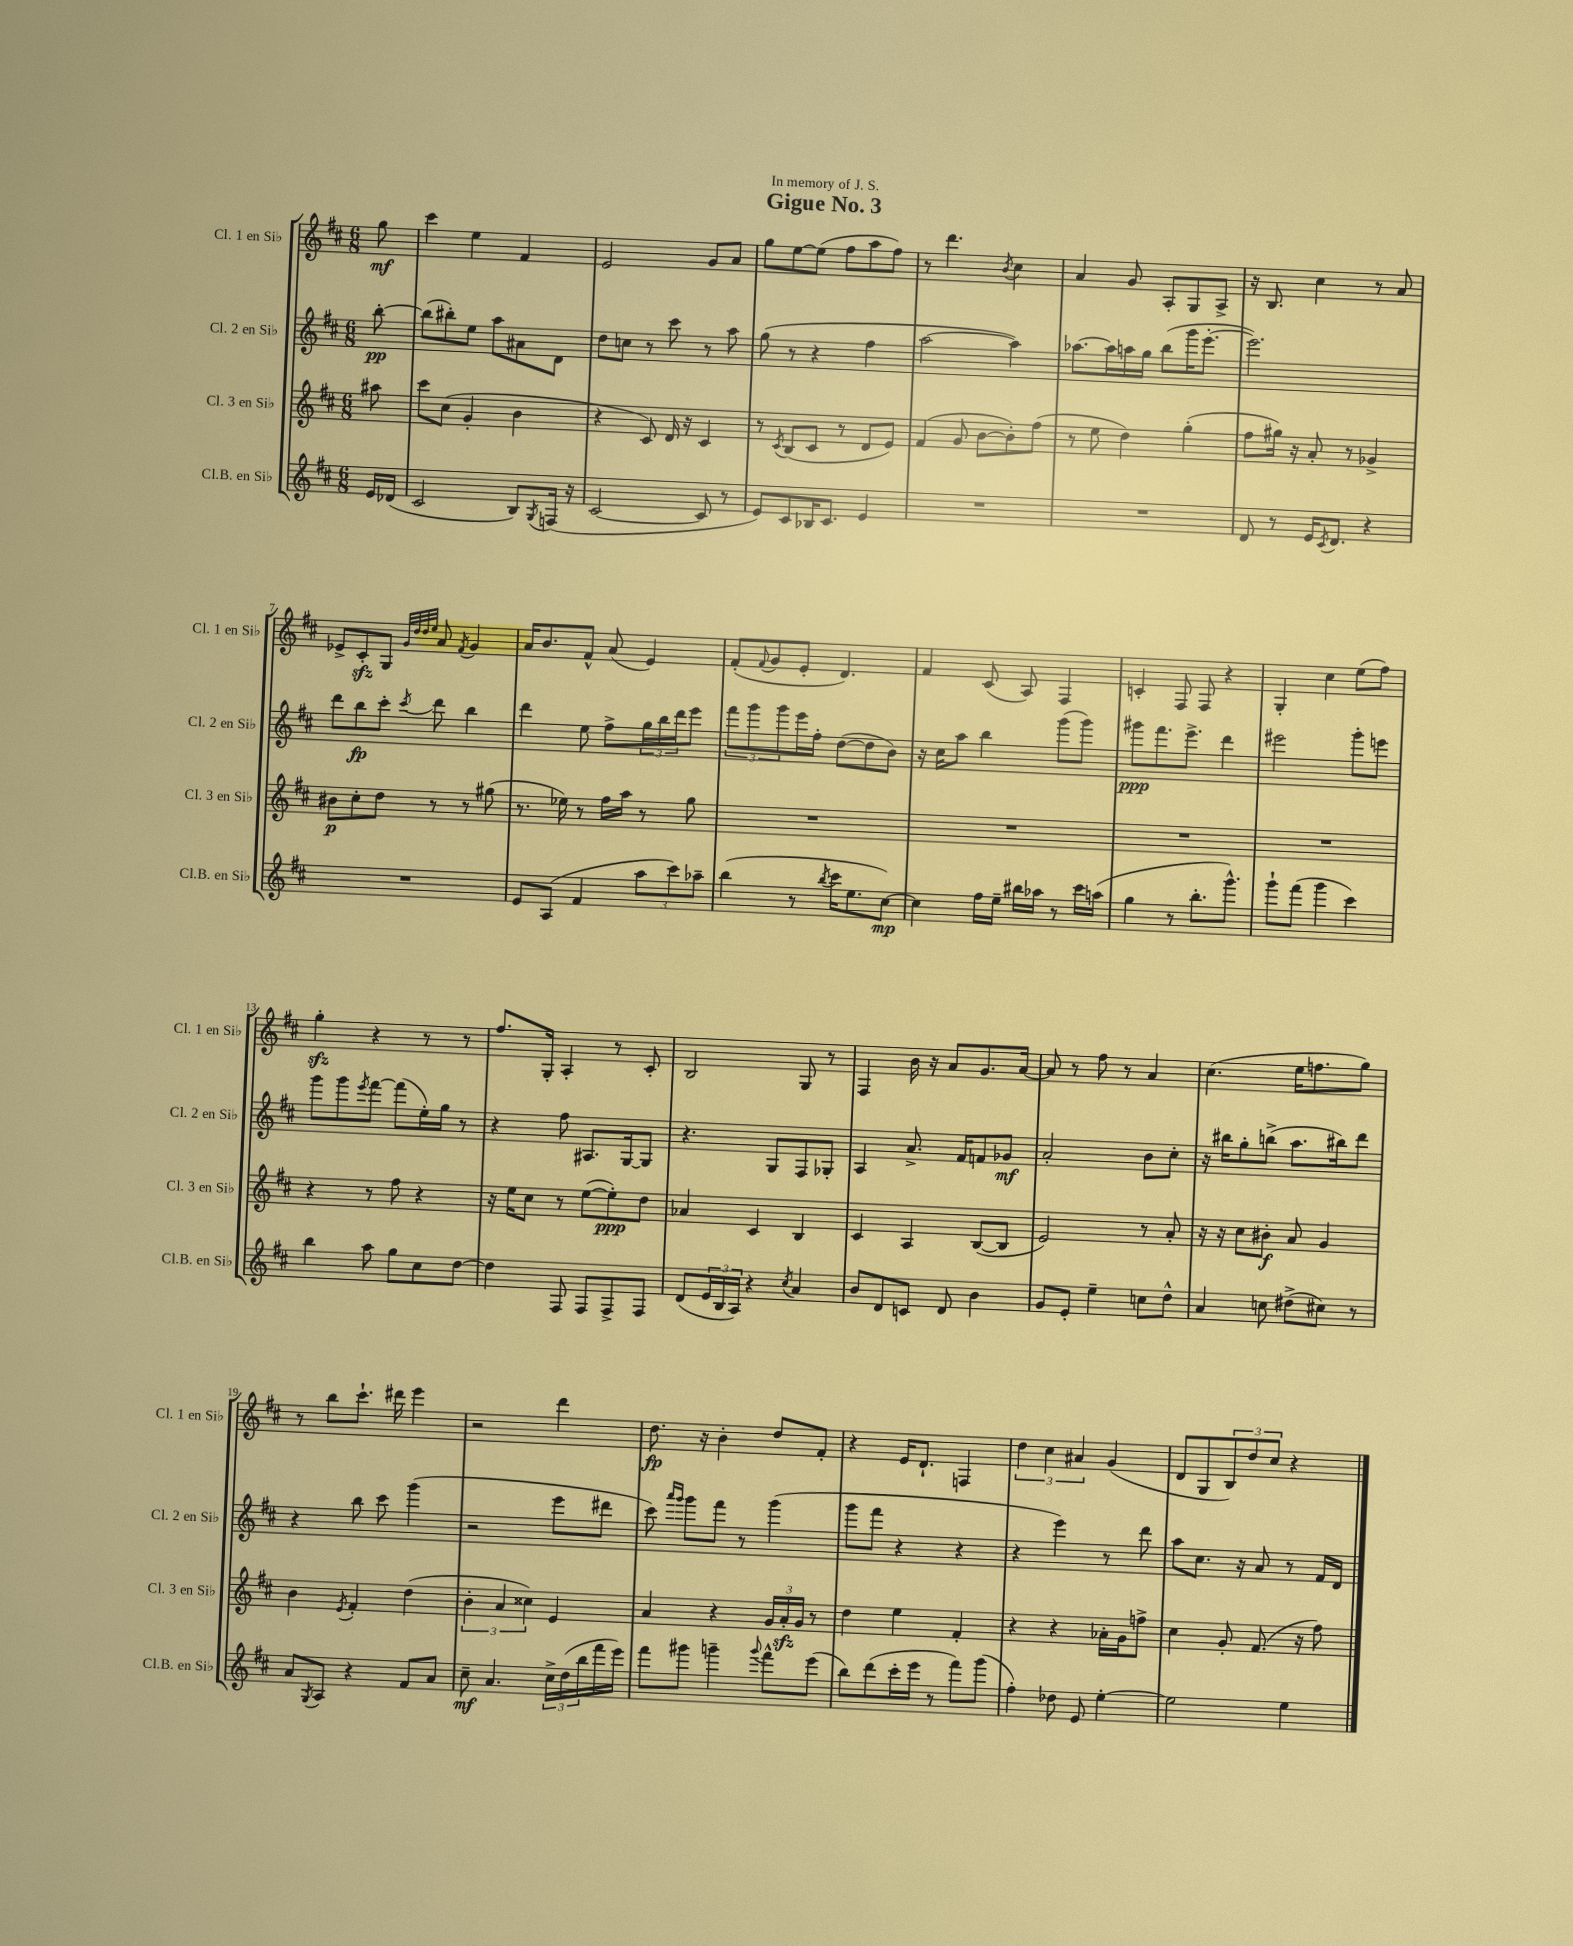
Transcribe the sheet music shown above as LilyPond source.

\header { title = "Gigue No. 3" dedication = "In memory of J. S." }
<<
\new StaffGroup <<
\new Staff = "s0" \with { instrumentName = "Cl. 1 en Sib" shortInstrumentName = "Cl. 1 en Sib" } {
    \clef treble \key d \major \numericTimeSignature \time 6/8 \partial 8
    g''8\mf |
    cis'''4 e''4 fis'4 |
    e'2 g'8 a'8 |
    g''8 e''8~ e''8( fis''8 a''8 fis''8) |
    r8 d'''4. \acciaccatura { b'8 } cis''4 |
    a'4 g'8 a8-. g8 a8-> |
    r16 b8. cis''4 r8 a'8 |
    ees'8-> cis'8-.\sfz g8 \grace { g'32 d''32 d''32 e''32 } a'8 \acciaccatura { fis'8 } g'4 |
    a'16 b'8. fis'8-^ a'8( e'4) |
    fis'8-.( \appoggiatura { fis'8 } g'8 e'8-. d'4.) |
    fis'4 cis'8( a8) fis4 |
    c'4-. fis8 fis8 r4 |
    g4-. cis''4 e''8( fis''8) |
    g''4-.\sfz r4 r8 r8 |
    fis''8. g16-. a4-. r8 cis'8-. |
    b2 g8 r8 |
    fis4 b'16 r16 a'8 g'8. a'16~ |
    a'8 r8 fis''8 r8 a'4 |
    cis''4.( e''16 f''8. g''8) |
    r8 b''8 cis'''8.-! dis'''16 e'''4 |
    r2 d'''4 |
    d''8.\fp r16 b'4-. d''8 fis'8-. |
    r4 e'16 d'8.-! f4 |
    \tuplet 3/2 { d''4 cis''4 ais'4 } g'4( |
    d'8 g8 \tuplet 3/2 { b8) d''8 cis''8 } r4 \bar "|." |
}
\new Staff = "s1" \with { instrumentName = "Cl. 2 en Sib" shortInstrumentName = "Cl. 2 en Sib" } {
    \clef treble \key d \major \numericTimeSignature \time 6/8 \partial 8
    b''8~-.\pp |
    b''8( bis''8-.) e''8 a''8 ais'8 d'8 |
    d''8 c''8 r8 cis'''8 r8 a''8 |
    g''8( r8 r4 fis''4 |
    a''2~ a''4) |
    aes''8.~ aes''16 a''16 g''16 b''8( g'''16 e'''8.~-. |
    e'''2.) |
    d'''8 b''8\fp cis'''8-. \acciaccatura { cis'''8 } d'''8 b''4 |
    d'''4 e''8 fis''8-> \tuplet 3/2 { g''16 b''16 d'''16 } e'''8 |
    \tuplet 3/2 { fis'''8 g'''8 g'''8 } e'''16 fis''16-. d''8~( d''8 b'8) |
    r16 cis''16 a''8 b''4 g'''8( g'''8) |
    gis'''8\ppp fis'''8. e'''8.-> d'''4 |
    eis'''2 g'''8-. e'''8 |
    g'''8 g'''8 \acciaccatura { e'''8 } fis'''8~ fis'''8( e''16-.) g''16 r8 |
    r4 fis''8 ais8. g16~ g8 |
    r4. g8 fis8 ges8-. |
    a4 a'8.-> fis'16 f'8 ges'8\mf |
    a'2-. b'8 cis''8-. |
    r16 bis''16 g''8-. b''8->( a''8. bis''16) d'''8 |
    r4 b''8 cis'''8 g'''4( |
    r2 e'''8 dis'''8 |
    cis'''8) \grace { a'''16 g'''16 } g'''8 fis'''8 r8 g'''4( |
    g'''8 fis'''8 r4 r4 |
    r4 e'''4) r8 d'''8 |
    a''8 cis''8. r16 a'8 r8 fis'16 d'16 \bar "|." |
}
\new Staff = "s2" \with { instrumentName = "Cl. 3 en Sib" shortInstrumentName = "Cl. 3 en Sib" } {
    \clef treble \key d \major \numericTimeSignature \time 6/8 \partial 8
    ais''8 |
    cis'''8 cis''8( g'4-. b'4 |
    r4 cis'8) d'16 r16 cis'4 |
    r8 \acciaccatura { cis'8 } b8( cis'8 r8 d'8 e'8) |
    fis'4( g'8 b'8~ b'8-.) fis''8( |
    r8 e''8 d''4) g''4-.( |
    fis''8 gis''16) r16 a'8-. r8 ges'4-> |
    bis'8\p cis''8-. d''8 r8 r8 gis''8( |
    r8. ees''16) r8 fis''16 a''16 r8 g''8 |
    R2. |
    R2. |
    R2. |
    R2. |
    r4 r8 fis''8 r4 |
    r16 e''16 cis''8 r8 e''8~( e''8-.\ppp) d''8 |
    aes'4 cis'4 b4 |
    cis'4 a4 b8~( b8 |
    e'2) r8 a'8-. |
    r16 r16 cis''8 bis'8-.\f a'8 g'4 |
    b'4 \acciaccatura { e'8 } fis'4-. d''4( |
    \tuplet 3/2 { b'4-. a'4 cisis''4) } e'4 |
    a'4 r4 \tuplet 3/2 { g'16 a'16-.\sfz g'16 } r8 |
    d''4 e''4 fis'4-. |
    r4 r4 aes'16-. g'16 f''8-> |
    cis''4 g'8-. fis'8.( r16 fis''8) \bar "|." |
}
\new Staff = "s3" \with { instrumentName = "Cl.B. en Sib" shortInstrumentName = "Cl.B. en Sib" } {
    \clef treble \key d \major \numericTimeSignature \time 6/8 \partial 8
    e'16 des'16( |
    cis'2 b8) \acciaccatura { g8 } f16( r16 |
    cis'2~ cis'8 r8 |
    e'8) cis'8 bes16 cis'8. e'4 |
    R2. |
    R2. |
    d'8 r8 e'16 \acciaccatura { cis'8 } d'8. r4 |
    R2. |
    e'8 a8( fis'4 \tuplet 3/2 { a''8 cis'''8) aes''8-- } |
    b''4( r8 \acciaccatura { b''8 } cis'''16 e''8. cis''8~\mp) |
    cis''4 fis''16 e''16-- bis''16 aes''16 r8 cis'''16 a''16( |
    g''4 r8 b''8.-. g'''8.-^) |
    g'''8-! fis'''8( g'''4 cis'''4) |
    b''4 a''8 g''8 cis''8 d''8~ |
    d''4 fis8 fis8 fis8-> fis8 |
    d'8( \tuplet 3/2 { e'16 b16 a16) } r4 \acciaccatura { cis''8 } a'4 |
    b'8 d'8 c'8 d'8 b'4 |
    g'8 e'8-. e''4-- c''8 d''8-^ |
    a'4 c''8 dis''8->( cis''8) r8 |
    a'8 \acciaccatura { g8 } a8 r4 fis'8 a'8 |
    cis''8--\mf a'4. \tuplet 3/2 { cis''16-> d''16( b''16 } fis'''16 e'''16) |
    fis'''8 gis'''8 g'''4-- \appoggiatura { g'''8 } fis'''8-^ e'''8( |
    b''8) d'''8( cis'''16-. e'''16 r8 fis'''8) g'''8( |
    fis''4-.) des''8 e'8 e''4~-. |
    e''2 e''4 \bar "|." |
}
>>
>>
